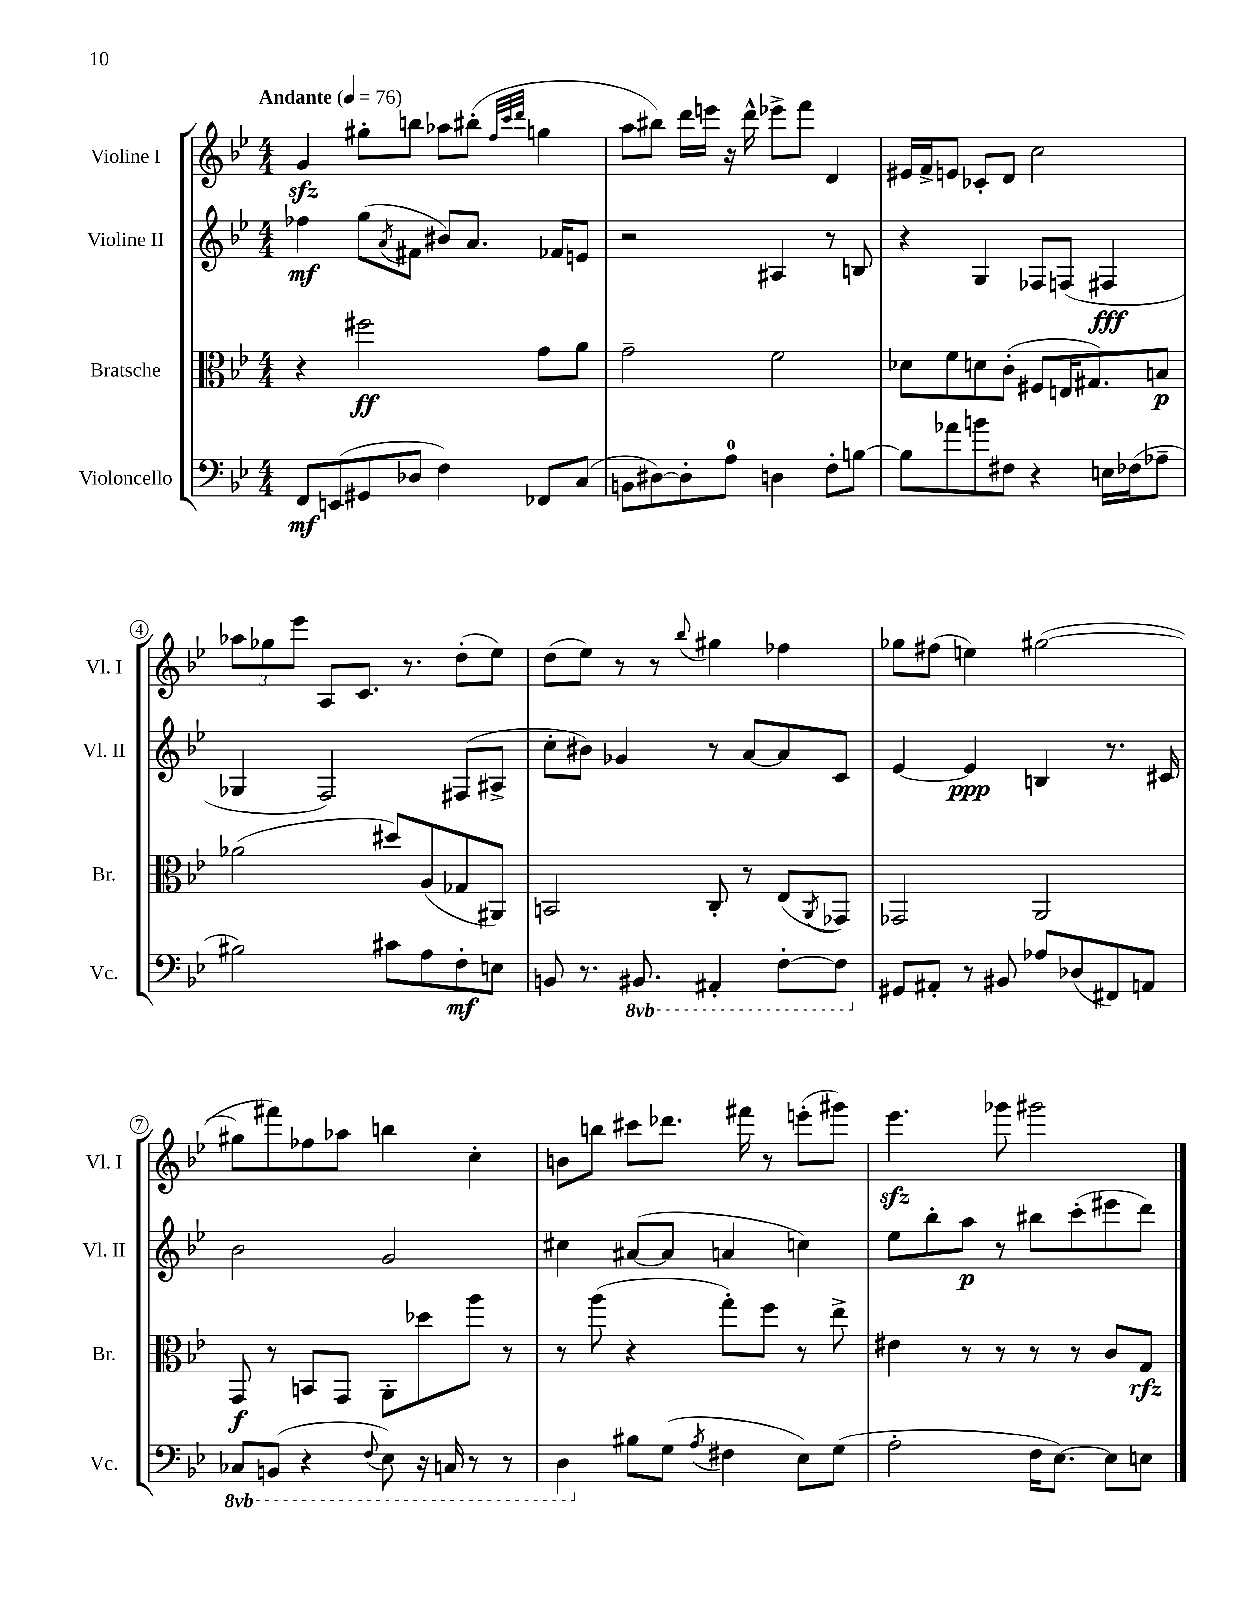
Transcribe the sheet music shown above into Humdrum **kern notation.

**kern	**dynam	**kern	**dynam	**kern	**dynam	**kern
*part4	*part4	*part3	*part3	*part2	*part2	*part1
*staff4	*staff4	*staff3	*staff3	*staff2	*staff2	*staff1
*I"Violoncello	*	*I"Bratsche	*	*I"Violine II	*	*I"Violine I
*I'Vc.	*	*I'Br.	*	*I'Vl. II	*	*I'Vl. I
*clefF4	*	*clefC3	*	*clefG2	*	*clefG2
*k[b-e-]	*	*k[b-e-]	*	*k[b-e-]	*	*k[b-e-]
*M4/4	*	*M4/4	*	*M4/4	*	*M4/4
*MM76	*	*MM76	*	*MM76	*	*MM76
=1	=1	=1	=1	=1	=1	=1
!	!	!	!	!	!	!LO:TX:a:B:t=Andante
8FF/L	mf	4r	.	4ff-X\	mf	4gzz/
(8EEn/	.	.	.	.	.	.
8GG#X/	.	2ff#X\	ff	(8gg\L	.	8gg#X'\L
.	.	.	.	8qa/	.	.
8D-X/J	.	.	.	8f#X\J	.	8bbn\J
4F\)	.	.	.	8b#X/L)	.	8aa-X\L
.	.	.	.	8.a/J	.	(8bb#X'\J
.	.	.	.	.	.	32qqff/LLL
.	.	.	.	.	.	32qqccc/
.	.	.	.	.	.	32qqddd/JJJ
8FF-X/L	.	8g\L	.	.	.	4ggn\
.	.	.	.	16f-X/KL	.	.
(8C/J	.	8a\J	.	8en/J	.	.
=2	=2	=2	=2	=2	=2	=2
8BBn\L	.	2g~\	.	2r	.	8aa\L
[8D#X\)	.	.	.	.	.	8bb#X\J)
8D#'\]	.	.	.	.	.	16ddd\LL
.	.	.	.	.	.	16eeen\JJ
8A\J	.	.	.	.	.	16r
.	.	.	.	.	.	16ddd^^\
4Dn\	.	2f\	.	4A#X/	.	8eee-X^\L
.	.	.	.	.	.	8fff\J
8F'\L	.	.	.	8r	.	4d/
[8Bn\J	.	.	.	8Bn/	.	.
=3	=3	=3	=3	=3	=3	=3
8B\L]	.	8d-X\L	.	4r	.	16e#X/LL
.	.	.	.	.	.	16f^/J
8a-X\	.	8f\	.	.	.	8en/J
8bn\	.	8dn\	.	4G/	.	8c-X'/L
8F#X\J	.	(8c'\J	.	.	.	8d/J
4r	.	8F#X/L	.	8F-X/L	.	2cc\
.	.	16En/K	.	(8Fn/J	.	.
.	.	8.G#X/)	.	.	.	.
16En\LL	.	.	.	4F#X/	fff	.
(16F-X\J	.	.	.	.	.	.
8A-X~\J	.	8Bn/J	p	.	.	.
!!LO:LB:g=z
=4	=4	=4	=4	=4	=4	=4
2B#X\)	.	(2a-X\	.	4G-X/	.	12aa-X\L
.	.	.	.	.	.	12gg-X\
.	.	.	.	.	.	12eee-\J
.	.	.	.	2F/)	.	8A/L
.	.	.	.	.	.	8.c/J
8c#X\L	.	8dd#X/L)	.	.	.	.
.	.	.	.	.	.	8.r
8A\	.	(8A/	.	.	.	.
8F'\	mf	8G-X/	.	(8F#X/L	.	(8dd'\L
8En\J	.	8AA#X/J)	.	8A#X^/J	.	8ee-\J)
=5	=5	=5	=5	=5	=5	=5
8BBn/	.	2BBn/	.	8cc'\L	.	(8dd\L
8.r	.	.	.	8b#X\J)	.	8ee-\J)
.	.	.	.	4g-X/	.	8r
*8ba	*	*	*	*	*	*
8.BBB#X/	.	.	.	.	.	.
.	.	.	.	.	.	8r
.	.	.	.	.	.	8qqbb-/
4AAA#X'/	.	8C'/	.	8r	.	4gg#X\
.	.	8r	.	[8a/L	.	.
[8FF'\L	.	(8E-/L	.	8a/]	.	4ff-X\
.	.	8qAA/	.	.	.	.
8FF\J]	.	8GG-X/J)	.	8c/J	.	.
=6	=6	=6	=6	=6	=6	=6
*X8ba	*	*	*	*	*	*
8GG#X/L	.	2GG-X/	.	[4e-/	.	8gg-X\L
8AA#X'/J	.	.	.	.	.	(8ff#X\J
8r	.	.	.	4e-/]	ppp	4een\)
8BB#X/	.	.	.	.	.	.
8A-X/L	.	2AA/	.	4Bn/	.	([2gg#X\
(8D-X/	.	.	.	.	.	.
8FF#X/)	.	.	.	8.r	.	.
8AAn/J	.	.	.	.	.	.
.	.	.	.	16c#X/	.	.
!!LO:LB:g=z
=7	=7	=7	=7	=7	=7	=7
*8ba	*	*	*	*	*	*
8CC-X/L	.	8GG/	f	2b-\	.	8gg#X\L]
(8BBBn/J	.	8r	.	.	.	8fff#X\)
4r	.	8BBn/L	.	.	.	8ff-X\
.	.	8GG/J	.	.	.	8aa-X\J
8qqFF/	.	.	.	.	.	.
8EE-\)	.	8AA'\L	.	2g/	.	4bbn\
16r	.	8dd-X\	.	.	.	.
16CCn/	.	.	.	.	.	.
8r	.	8aa\J	.	.	.	4cc'\
8r	.	8r	.	.	.	.
=8	=8	=8	=8	=8	=8	=8
4DD\	.	8r	.	4cc#X\	.	8bn\L
.	.	(8aa\	.	.	.	8bbn\J
*X8ba	*	*	*	*	*	*
8B#X\L	.	4r	.	([8a#X/L	.	8ccc#X\L
(8G\J	.	.	.	8a#/J]	.	8.ddd-X\J
8qA/	.	.	.	.	.	.
4F#X\	.	8gg'\L)	.	4an/	.	.
.	.	.	.	.	.	16fff#X\
.	.	8ff\J	.	.	.	8r
8E-\L)	.	8r	.	4ccn\)	.	(8eeen'\L
(8G\J	.	8ee-^\	.	.	.	8ggg#X\J)
=9	=9	=9	=9	=9	=9	=9
2A'\	.	4e#X\	.	8ee-\L	.	4.eee-zz\
.	.	.	.	8bb-'\	.	.
.	.	8r	.	8aa\J	p	.
.	.	8r	.	8r	.	8ggg-X\
16F\KL	.	8r	.	8bb#X\L	.	2ggg#X\
[8.E-\J)	.	.	.	.	.	.
.	.	8r	.	(8ccc'\	.	.
8E-\L]	.	8c/L	.	8eee#X\	.	.
8En\J	.	8G/J	rfz	8ddd\J)	.	.
==	==	==	==	==	==	==
*-	*-	*-	*-	*-	*-	*-
